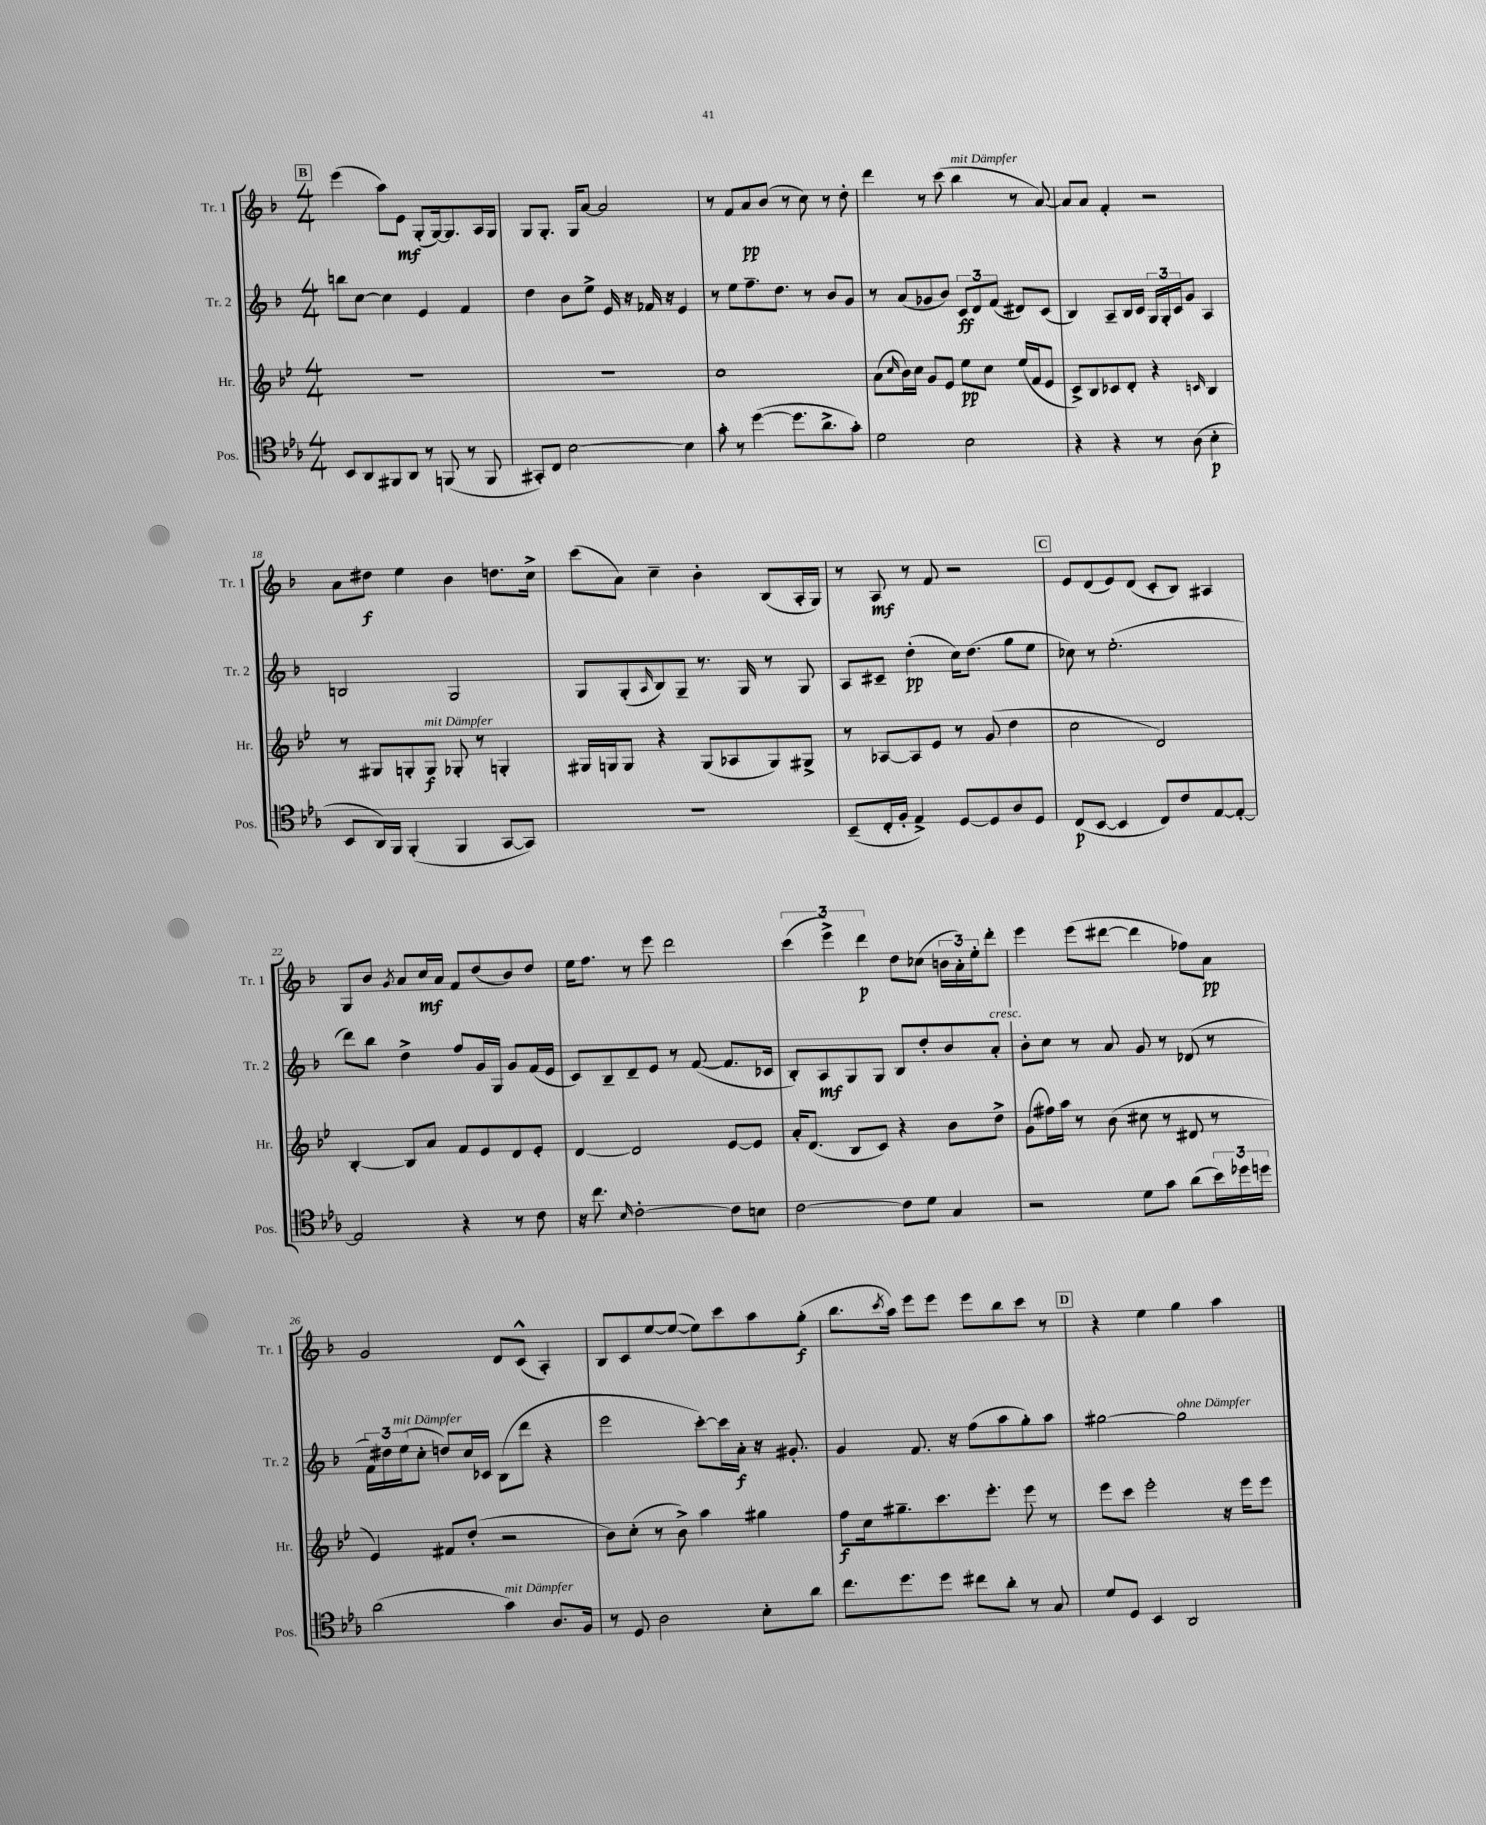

**kern	**kern	**kern	**kern
*staff4	*staff3	*staff2	*staff1
*clefC4	*clefG2	*clefG2	*clefG2
*k[b-e-a-]	*k[b-e-]	*k[b-]	*k[b-]
*M4/4	*M4/4	*M4/4	*M4/4
8BB-	1r	8bb	(4eee
8AA-	.	[8cc	.
8FF#	.	4cc]	8aa)
8AA-	.	.	8e
8r	.	4e	(8G'
(8FF	.	.	[16G)
.	.	.	8.G]
8r	.	4f	.
8FF	.	.	16A
.	.	.	16G
=	=	=	=
8GG#')	1r	4dd	8G
8C	.	.	8.G'
[2B-	.	8b-	.
.	.	.	16G
.	.	8ee^	[8a
.	.	16e	2a]
.	.	16r	.
.	.	16f-	.
.	.	16r	.
4B-]	.	4e	.
=	=	=	=
8g'	1cc	8r	8r
8r	.	8ee	8f
([4dd	.	8.ff~	8a
.	.	.	(8b-
.	.	8.dd	.
8.dd]	.	.	8r
.	.	8r	8cc)
8.a-^	.	.	.
.	.	8b-	8r
8g')	.	8g	8dd'
=	=	=	=
2d	(8a	8r	4ddd
.	16qqcc	.	.
.	16b-)	(8a	.
.	16cc	.	.
.	8g	8g-	8r
.	8e-	8b-)	(8ccc
2B-	8ee-	12c	4bb-
.	.	12d	.
.	8cc	.	.
.	.	(12f	.
.	(16ee-	8d#)	8r
.	16f	.	.
.	8e-	(8c	[8a)
=	=	=	=
4r	8c^)	4B-)	8a]
.	8B-	.	8a
4r	8c-	8A~	4f'
.	8d'	16B-	.
.	.	16c	.
8r	4r	24G	2r
.	.	24G'	.
.	.	24c	.
(8A-	.	8g	.
.	16qqc	.	.
4B-'	4B-	4A	.
=	=	=	=
8BB-	8r	2B	8a
16AA-)	8G#	.	8dd#
16FF	.	.	.
(4FF'	8G'	.	4ee
.	8G	.	.
4FF	8G-'	2G	4b-
.	8r	.	.
[8GG	4G'	.	8.dd
8GG])	.	.	.
.	.	.	16cc^
=	=	=	=
1r	16G#	8G	(8ccc
.	16G	.	.
.	8G	(8G'	8a)
.	.	16qqA	.
.	4r	8B-)	4cc~
.	.	8G~	.
.	(8G	8.r	4b-'
.	8A-	.	.
.	.	16G	.
.	8G)	8r	(8B-
.	8G#^	8G	16A'
.	.	.	16G)
=	=	=	=
(8BB-~	8r	8A	8r
16C'	[8A-	8c#~	8A
16F'	.	.	.
4E-^)	8A-]	(4dd'	8r
.	8e-	.	8f
[8D	8r	16cc)	2r
.	.	(8.dd	.
8D]	(8g	.	.
8A-	4dd	8gg	.
8D	.	8ee	.
=	=	=	=
(8C	2cc	8cc-)	8e
[8BB-	.	8r	(8d
4BB-]	.	(2.ee'	8e)
.	.	.	(8d
8C)	2d)	.	8c'
8c	.	.	8B-)
[8E-	.	.	4A#
8E-'_	.	.	.
=	=	=	=
2E-]	[4B-'	8ddd)	8G
.	.	8bb-	8b-
.	.	.	8qg
.	8B-]	4dd^	8a
.	8a	.	16cc
.	.	.	16a
4r	8f	8ff	8f
.	8e-	16g	(8dd
.	.	16G	.
8r	8d	8g	8b-)
8c	8e-'	(16f	8dd
.	.	16e	.
=	=	=	=
16r	[4d	8c)	16ee
8.cc	.	.	8.ff
.	.	8B-~	.
16qqB-	.	.	.
[2c'	2d]	8d~	8r
.	.	8e	8eee
.	.	8r	2ddd
.	.	([8f	.
8c]	[8e-	8.f]	.
8B	8e-]	.	.
.	.	16c-	.
=	=	=	=
[2c	16a'	8B-')	(6ccc
.	(8.d	.	.
.	.	8A	.
.	.	.	6eee^)
.	8B-	8G	.
.	.	.	6ddd
.	8c)	8G	.
8c]	4r	8B-	8dd
8d	.	8dd'	(8cc-
4G	8b-	8b-	24b
.	.	.	24a')
.	.	.	24ee'
.	8dd^	8a'	8ddd'
=	=	=	=
2r	(8g	8b-'	4eee
.	16ff#)	8cc	.
.	16aa	.	.
.	8r	8r	(8eee
.	(8b-	8a	[8ddd#
8d	8cc#	8g	4ddd#]
8g	8r	8r	.
(8a-	8d#	(8d-	8ff-)
24b-)	8r	8r	8a
24dd-	.	.	.
24dd	.	.	.
=	=	=	=
(2a-	4e-)	24f)	2g
.	.	24dd#	.
.	.	(24ee	.
.	.	8cc'	.
.	8f#	8dd)	.
.	(8dd'	16cc	.
.	.	16c-	.
4g)	2r	(8B-	8d
.	.	8ddd	(8c^^
8.A-	.	4r	4A')
16F	.	.	.
=	=	=	=
8r	8b-)	2eee	8B-
8D	(8cc'	.	8c
2A-	8r	.	[8ee
.	8b-^)	.	(8ee_
.	4aa	[8ccc')	8ee])
.	.	16ccc]	8ccc
.	.	16a'	.
8B-'	4gg#	16r	8aa
.	.	8.g#'	.
8a-	.	.	(8gg'
=	=	=	=
8.cc	8ff	4g	8.bb-
.	16cc	.	.
.	.	.	8qccc
8.dd	8.gg#~	.	16aa)
.	.	8.f	8eee
8dd	8.ccc	.	8eee
.	.	16r	.
8cc#	.	(8ff	8eee
.	8.eee-'	.	.
8a-'	.	8aa	8bb-
8r	8eee-	8gg')	8ccc
8G	8r	8aa	8r
=	=	=	=
8d	8eee-	[2gg#	4r
8D	8ccc	.	.
4BB-	2eee-'	.	4ee
2AA-	.	2gg#]	4gg
.	16r	.	4aa
.	16eee-	.	.
.	8eee-	.	.
==	==	==	==
*-	*-	*-	*-
